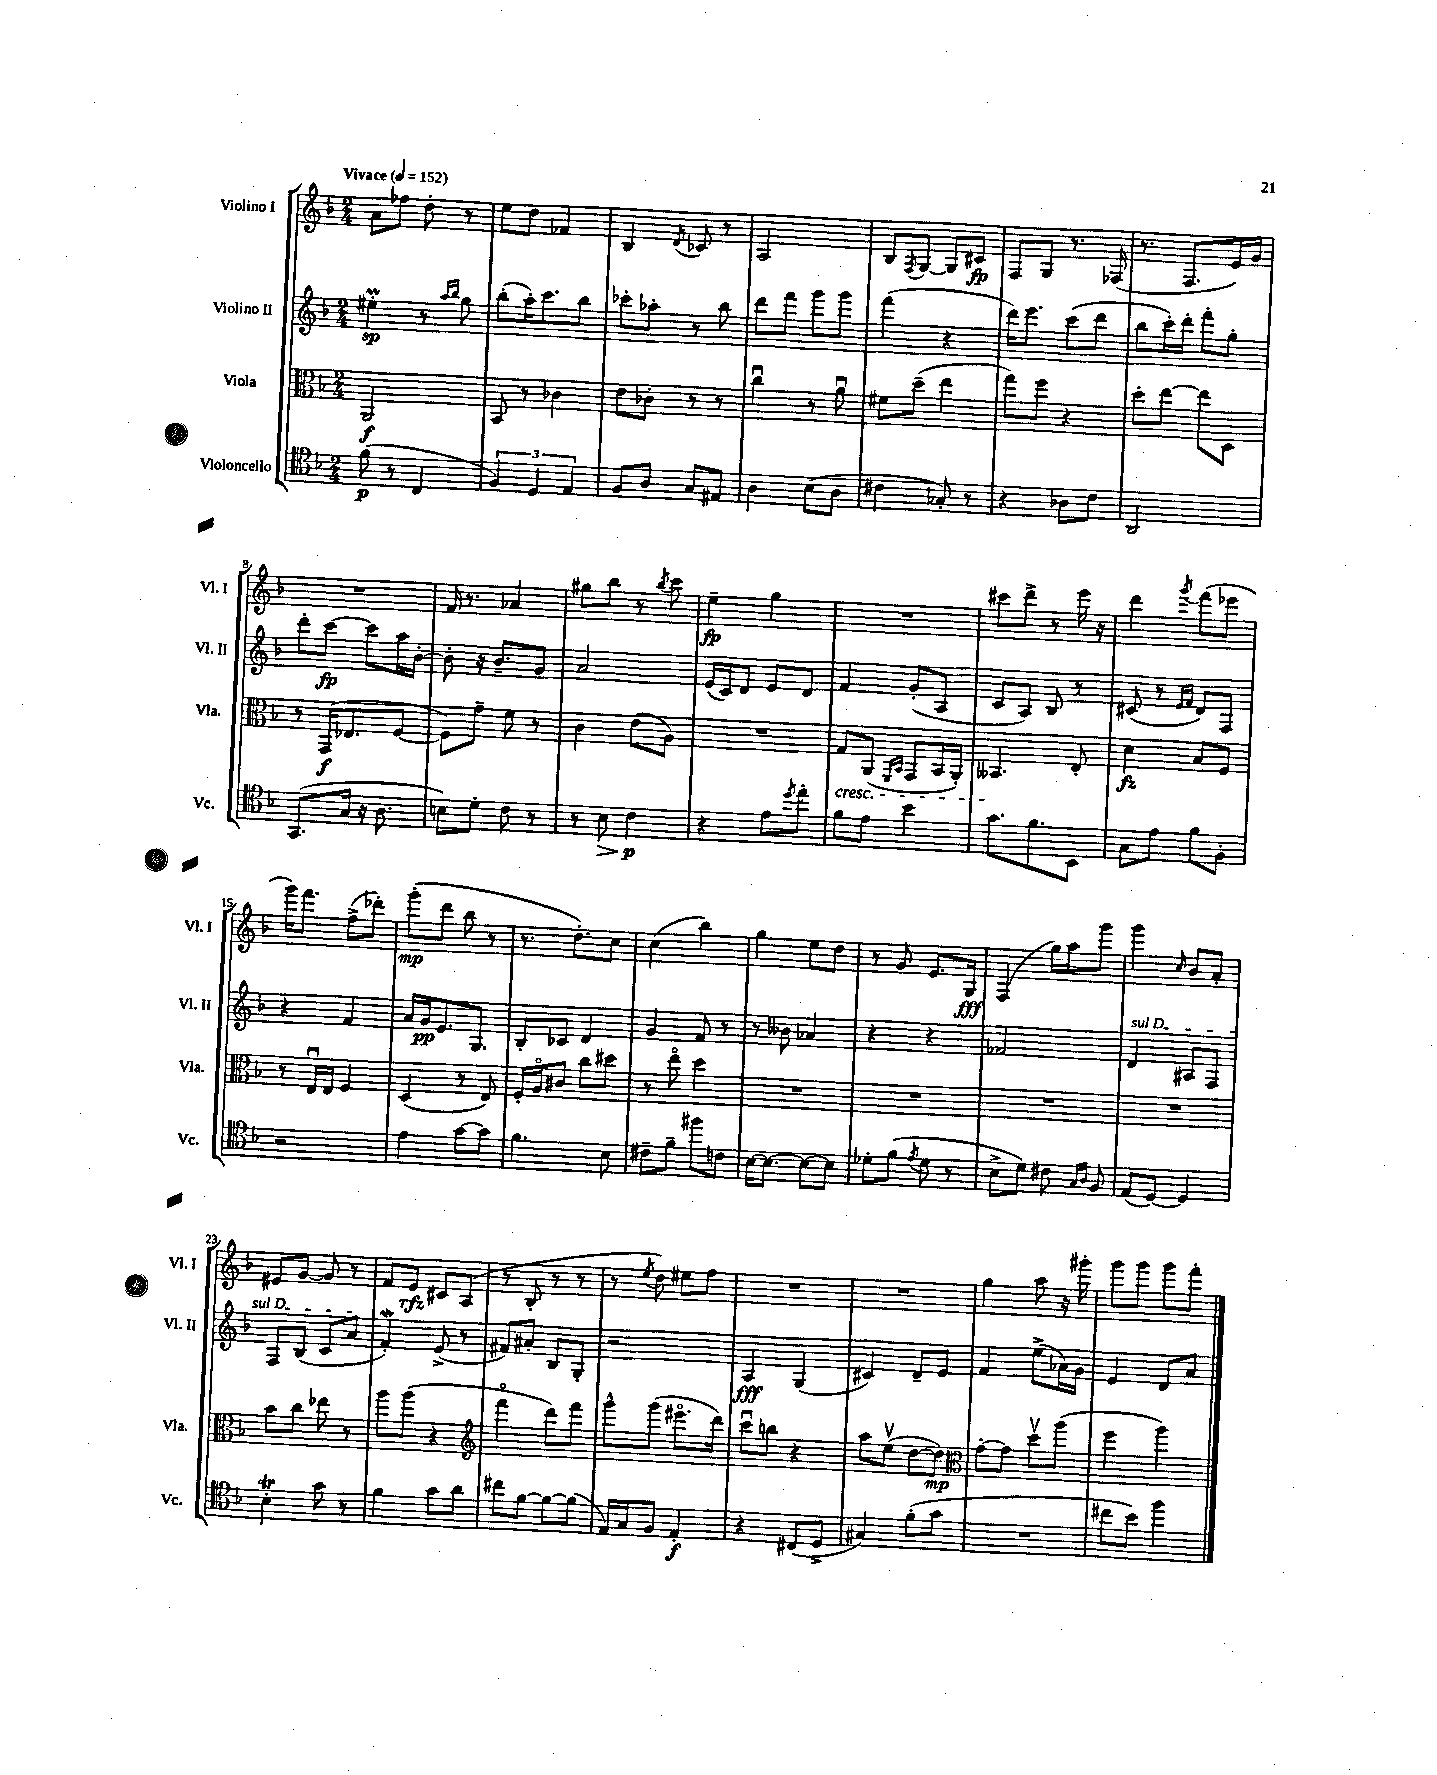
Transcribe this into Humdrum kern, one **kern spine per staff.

**kern	**kern	**kern	**kern
*staff4	*staff3	*staff2	*staff1
*clefC4	*clefC3	*clefG2	*clefG2
*k[b-]	*k[b-]	*k[b-]	*k[b-]
*M2/4	*M2/4	*M2/4	*M2/4
*MM152	*MM152	*MM152	*MM152
(8f	2AA	4ee#'	8a
8r	.	.	8ff-
4C	.	8r	8dd'
.	.	16qqaa	.
.	.	16qqbb-	.
.	.	8gg	8r
=	=	=	=
6F)	8BB-	(8bb-'	8ee
.	8r	16aa')	8dd
6D	.	.	.
.	.	8.ccc	.
.	4c-	.	4f-
6E	.	.	.
.	.	8bb-	.
=	=	=	=
8F	8e	8ccc-'	4B-
8A	8c-'	8aa-'	.
.	.	.	8qd
8G	8r	8r	8c-
8E#	8r	8bb-	8r
=	=	=	=
4A	4ccu	8ddd	2A
.	.	8fff	.
(8B-	8r	8ggg	.
8A	8au	8ggg	.
=	=	=	=
4c#	8f#	(4fff	8B-
.	.	.	8qF
.	(8dd~	.	[8G
8G-')	4ee	4r	8G]
8r	.	.	8c#
=	=	=	=
4r	8gg)	16ddd)	8F
.	.	8.eee	.
.	8ff	.	8G
8A-	4r	(8ccc	8.r
8c	.	8ddd	.
.	.	.	(16F-
=	=	=	=
2AA	8dd'	8bb-	8.r
.	[8ee	16ccc')	.
.	.	16ddd'	8.F
.	8ee]	8fff'	.
.	8D	8gg'	16e)
.	.	.	16g
=	=	=	=
(8.GG	8r	8ddd'	2r
.	(16GG	[8ccc	.
16G	8.E-	.	.
16r	.	8ccc]	.
8.A	.	.	.
.	[8F	16aa	.
.	.	[16b-'	.
=	=	=	=
8B)	8F])	8b-']	16f
.	.	.	8.r
8d'	8g~	16r	.
.	.	8.b-~	.
8c	8f	.	4a-
8r	8r	8g	.
=	=	=	=
8r	4c	2a	8gg#
8B-	.	.	8bb-
4c	(8e	.	8r
.	.	.	8qbb-
.	8A)	.	8ccc
=	=	=	=
4r	2r	(16e	4ee~
.	.	16c)	.
.	.	8d	.
8e	.	8e	4gg
8qdd	.	.	.
8ee'	.	8d	.
=	=	=	=
8f	8G	4f	2r
8e	(8AA	.	.
.	16qqFF	.	.
.	16qqBB-	.	.
4b-	8GG	(8g'	.
.	16BB-	8A	.
.	16AA')	.	.
=	=	=	=
8.g	4.BB--	8c	8ccc#
.	.	8A)	8ddd^
8.f	.	.	.
.	.	8B-	8r
8BB-	8E'	8r	16eee
.	.	.	16r
=	=	=	=
8G	4d	(8c#	4ddd
8e	.	8r	.
.	.	16qqe	.
.	.	16qqf	8qggg
8f	8B-	8d)	(8fff
8F'	8F	8F	8eee-
=	=	=	=
2r	8r	4r	16ggg)
.	.	.	8.fff
.	16Eu	.	.
.	16E	.	.
.	4F	4f	(8ff^
.	.	.	8ddd-')
=	=	=	=
4e	(4D	16a	(8ggg'
.	.	16g	.
.	.	8.e	8ddd
[8g	8r	.	8bb-
.	.	8.G	.
8g]	8E)	.	8r
=	=	=	=
4.f	16F'	8B-'	8.r
.	16Ao	.	.
.	8c#	8c-	.
.	.	.	8.dd')
.	8cc	4d	.
8B-	8dd#	.	8cc
=	=	=	=
8c#~	8r	4g	(4cc
8f~	8eeo	.	.
8ff#	4dd	8f	4bb-)
8c	.	8r	.
=	=	=	=
[16B-	2r	8r	4gg
8.B-_	.	.	.
.	.	8b--	.
8B-_	.	4a-	8ee
8B-]	.	.	8dd
=	=	=	=
8d-'	2r	4r	8r
(8f	.	.	8g
8qe	.	.	.
8d-	.	4r	8.e
8r	.	.	.
.	.	.	16G
=	=	=	=
8B-^	2r	2f-	(4F
8d)	.	.	.
8c#	.	.	16gg)
.	.	.	16aa
16qqG	.	.	.
16qqA	.	.	.
8F	.	.	8ggg
=	=	=	=
(8E	2r	4d	4ggg
[8D)	.	.	.
.	.	.	16qqcc
4D]	.	8A#	8b-
.	.	8F	8a'
=	=	=	=
4B-'	8b-	8F	8e#
.	8cc	(8B-	[8g
8g	8ee-	8c	8g]
8r	8r	8a	8r
=	=	=	=
4f	8aa	4f')	8f
.	(8aa	.	8e
8g	4r	(8e^	8c#
8a	.	8r	(8A
=	=	=	=
*	*clefG2	*	*
8cc#	4fffo	8f#)	8r
[8f	.	8a#'	8B-'
8f_	8ddd)	8B-	8r
(8f]	8fff	8G'	8r
=	=	=	=
16E)	8ggg^^	2r	8r
16G	.	.	.
.	.	.	8qee
8F	(8ggg	.	8dd)
4E'	8.eee#o	.	8ee#
.	.	.	8ff
.	16ddd)	.	.
=	=	=	=
4r	8cccu	4A	2r
.	8bb	.	.
(8C#	4r	(4G	.
8D^	.	.	.
=	=	=	=
4G#)	8aa	4c#)	2r
.	(8eev	.	.
(8f'	[8dd	8d~	.
8g	8dd])	8e	.
=	=	=	=
*	*clefC3	*	*
2r	[8g'	4f	4gg
.	8g]	.	.
.	8ddv	(8ee^	8aa
.	(8aa	16a-)	16r
.	.	16g	16ggg#'
=	=	=	=
8cc#	4ff	4e	8ggg
8b-)	.	.	8ggg
4ff	4aa)	8d	8ggg
.	.	8a	8fff'
==	==	==	==
*-	*-	*-	*-
